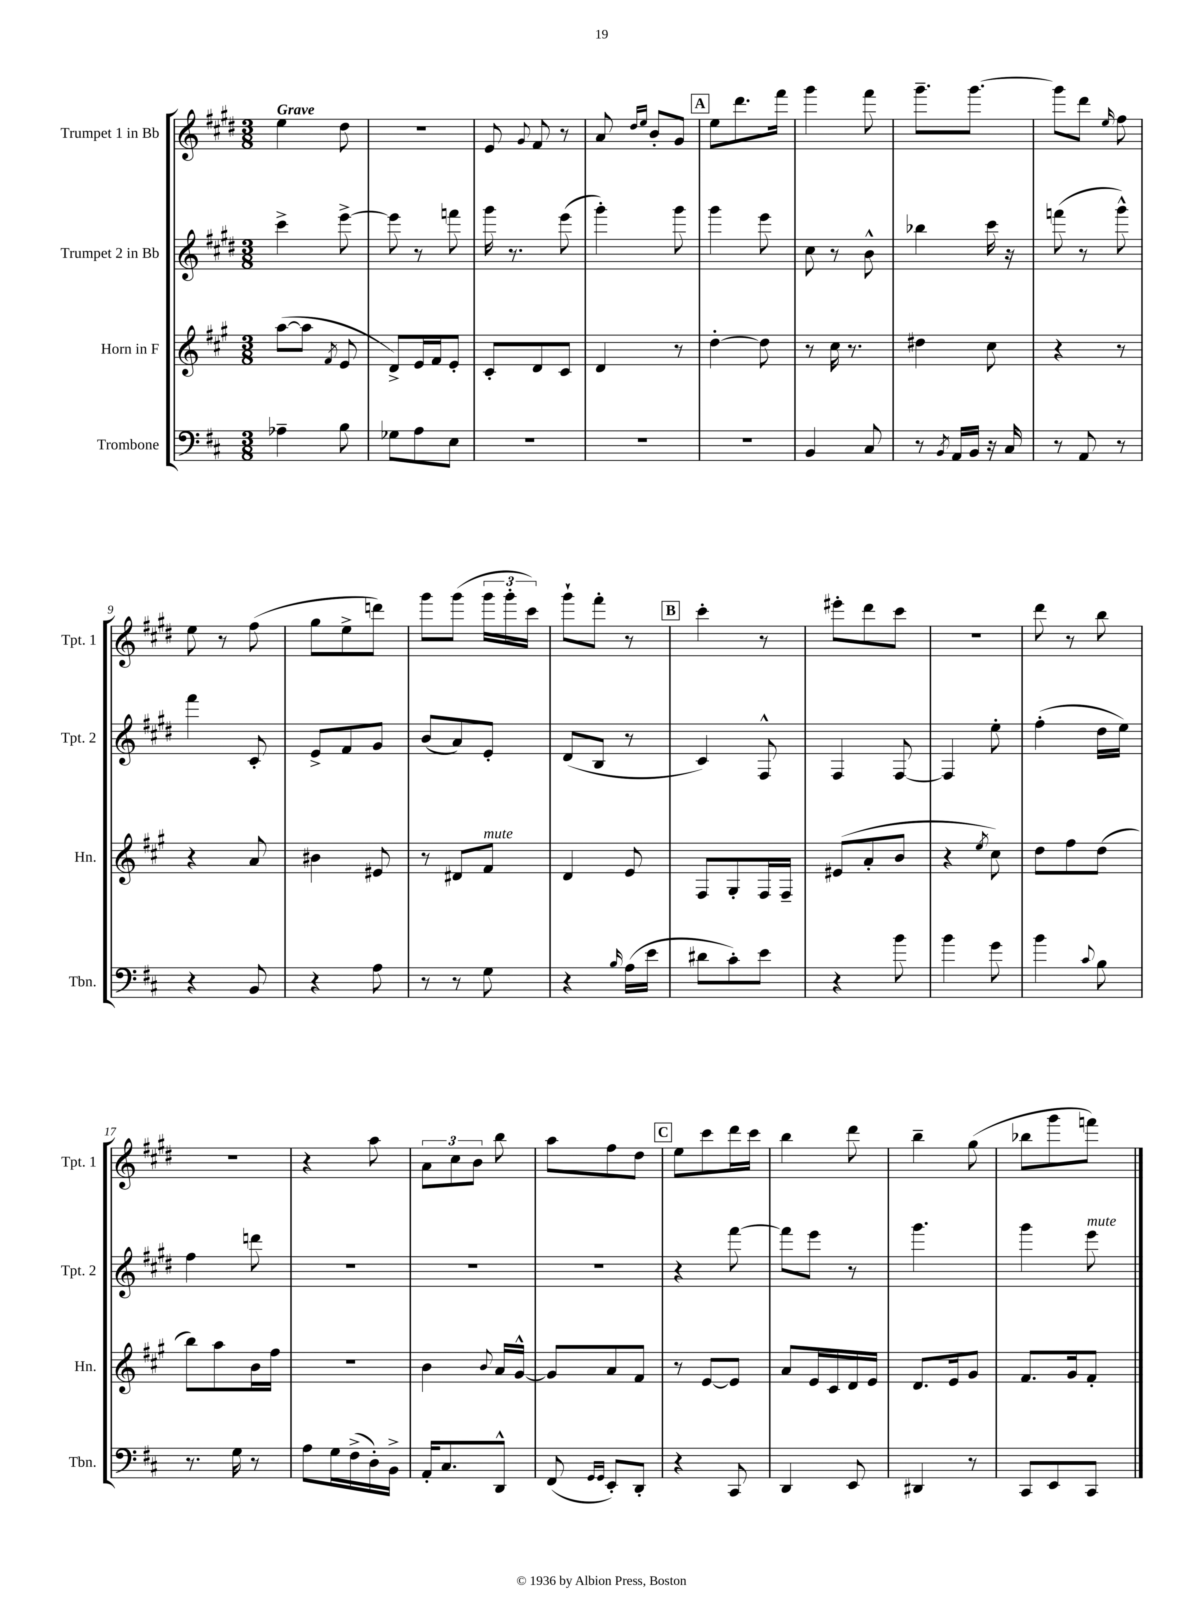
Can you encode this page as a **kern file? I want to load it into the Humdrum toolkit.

**kern	**kern	**kern	**kern
*staff4	*staff3	*staff2	*staff1
*clefF4	*clefG2	*clefG2	*clefG2
*k[f#c#]	*k[f#c#g#]	*k[f#c#g#d#]	*k[f#c#g#d#]
*M3/8	*M3/8	*M3/8	*M3/8
4A-~	([8aa	4ccc#^	4ee
.	8aa]	.	.
.	8qf#	.	.
8B	8e	[8eee^	8dd#
=	=	=	=
8G-	8d^)	8eee]	4.r
8A	16e	8r	.
.	16f#	.	.
8E	8e'	8fff	.
=	=	=	=
4.r	8c#'	16ggg#	8e
.	.	8.r	.
.	.	.	8qqg#
.	8d	.	8f#
.	8c#	(8eee	8r
=	=	=	=
4.r	4d	4ggg#')	8a
.	.	.	16qqdd#
.	.	.	16qqee
.	.	.	8b'
.	8r	8ggg#	8g#
=	=	=	=
4.r	[4dd'	4ggg#	8ee
.	.	.	8.ddd#
.	8dd]	8eee	.
.	.	.	16fff#
=	=	=	=
4BB	8r	8cc#	4ggg#
.	16cc#	8r	.
.	8.r	.	.
8C#	.	8b^^	8fff#
=	=	=	=
8r	4dd#	4bb-	8.ggg#~
8qBB	.	.	.
16AA	.	.	.
16BB	.	.	[8.ggg#
16r	8cc#	16ccc#	.
16C#	.	16r	.
=	=	=	=
8r	4r	(8fff	8ggg#]
8AA	.	8r	8ddd#
.	.	.	16qqee
8r	8r	8ggg#^^)	8ff#
=	=	=	=
4r	4r	4fff#	8ee
.	.	.	8r
8BB	8a	8c#'	(8ff#
=	=	=	=
4r	4b#	8e^	8gg#
.	.	8f#	8ee^
8A	8e#	8g#	8ddd)
=	=	=	=
8r	8r	(8b	8ggg#
8r	8d#	8a)	(8ggg#
8G	8f#	8e'	24ggg#
.	.	.	24ggg#'
.	.	.	24ccc#)
=	=	=	=
4r	4d	(8d#	8ggg#`
.	.	8B	8fff#'
16qqB	.	.	.
(16A	8e	8r	8r
16e	.	.	.
=	=	=	=
8d#	8F#	4c#)	4ccc#'
8c#')	8G#'	.	.
8e	16F#	8F#^^	8r
.	16F#~	.	.
=	=	=	=
4r	(8e#	4F#	8eee#'
.	8a'	.	8ddd#
8b	8b	[8F#	8ccc#
=	=	=	=
4b	4r	4F#]	4.r
.	8qee	.	.
8g	8cc#)	8ee'	.
=	=	=	=
4b	8dd	(4ff#'	8ddd#
.	8ff#	.	8r
8qqc#	.	.	.
8B	(8dd	16dd#	8bb
.	.	16ee)	.
=	=	=	=
8.r	8bb)	4ff#	4.r
.	8aa	.	.
16G	.	.	.
8r	16b	8ddd	.
.	16ff#	.	.
=	=	=	=
8A	4.r	4.r	4r
16G	.	.	.
(16F#^	.	.	.
16D')	.	.	8aa
16BB^	.	.	.
=	=	=	=
16AA'	4b	4.r	12a
8.C#	.	.	.
.	.	.	12cc#
.	.	.	12b
.	8qqb	.	.
8DD^^	16a	.	8bb
.	[16g#^^	.	.
=	=	=	=
(8FF#	8g#]	4.r	8aa
16qqGG	.	.	.
16qqGG	.	.	.
8EE')	8a	.	8ff#
8DD'	8f#	.	8dd#
=	=	=	=
4r	8r	4r	8ee
.	[8e	.	8ccc#
8CC#	8e]	[8fff#	16ddd#
.	.	.	16ccc#
=	=	=	=
4DD	8a	8fff#]	4bb
.	16e	8eee	.
.	16c#	.	.
8EE	16d	8r	8ddd#
.	16e	.	.
=	=	=	=
4DD#	8.d	4.ggg#	4bb~
.	16e	.	.
8r	8g#	.	(8gg#
=	=	=	=
8CC#	8.f#	4ggg#	8bb-
8EE	.	.	8ggg#
.	16g#	.	.
8CC#	8f#'	8eee	8fff)
==	==	==	==
*-	*-	*-	*-
